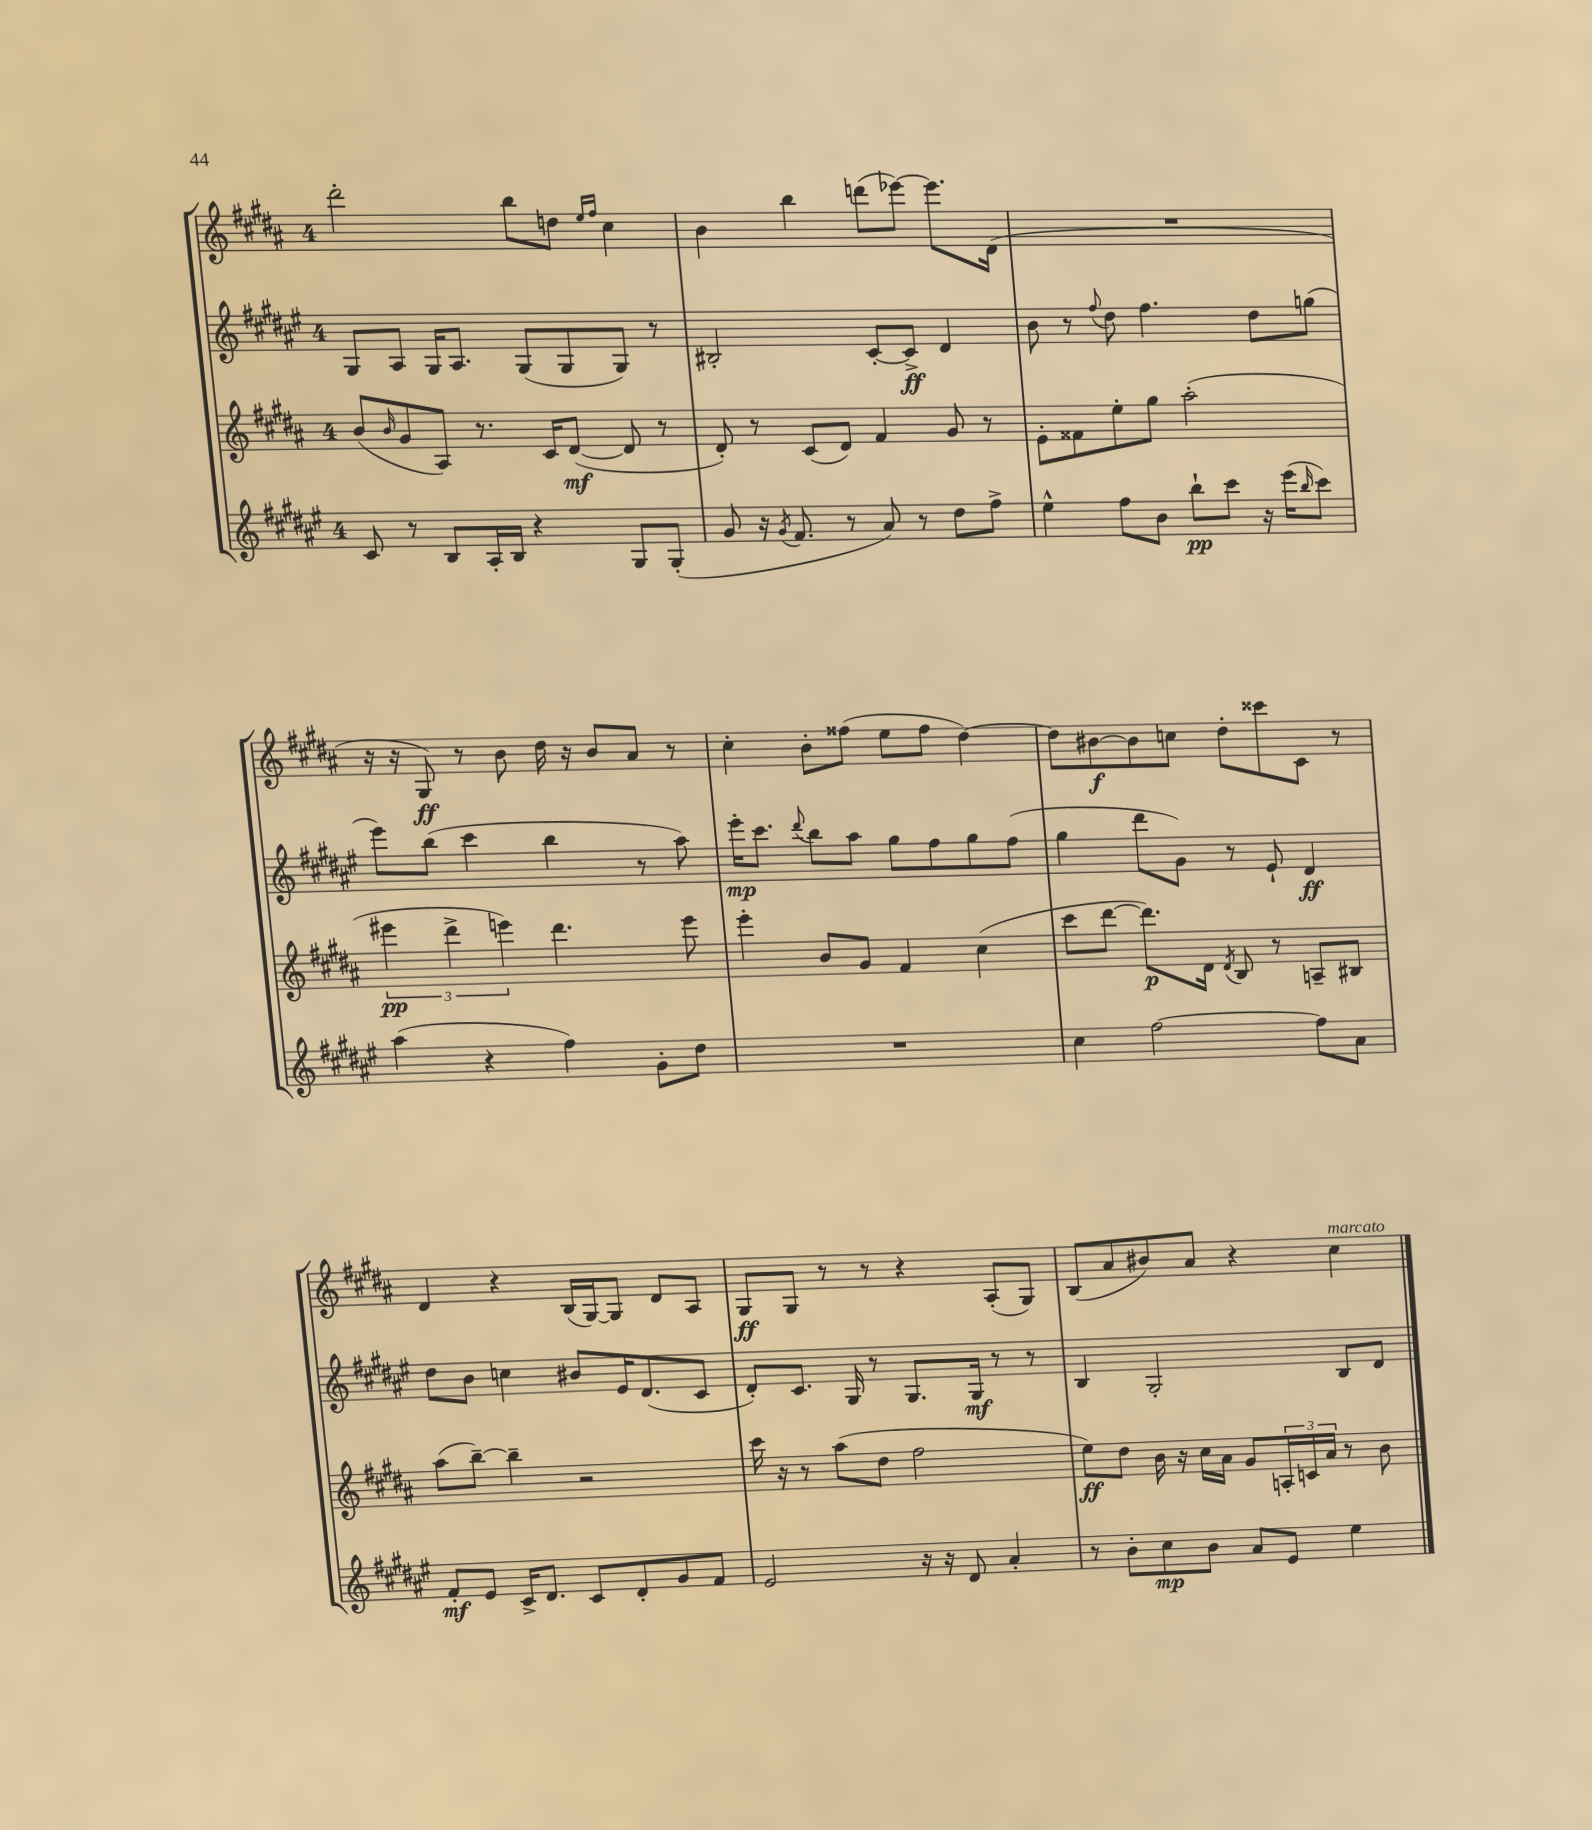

**kern	**kern	**kern	**kern
*staff4	*staff3	*staff2	*staff1
*clefG2	*clefG2	*clefG2	*clefG2
*k[f#c#g#d#a#e#]	*k[f#c#g#d#a#]	*k[f#c#g#d#a#e#]	*k[f#c#g#d#a#]
*M4/4	*M4/4	*M4/4	*M4/4
8c#	(8b	8G#	2ddd#'
.	16qqb	.	.
8r	8g#	8A#	.
8B	8A#)	16G#	.
.	.	8.A#	.
16A#'	8.r	.	.
16B	.	.	.
4r	.	(8G#	8bb
.	16c#	.	.
.	([8d#	8G#	8dd
.	.	.	16qqee
.	.	.	16qqff#
8G#	8d#]	8G#)	4cc#
(8G#'	8r	8r	.
=	=	=	=
8g#	8d#')	2B#'	4b
16r	8r	.	.
8qg#	.	.	.
8.f#	.	.	.
.	(8c#	.	4bb
8r	8d#)	.	.
8a#)	4f#	[8c#'	(8ddd
8r	.	8c#^]	[8eee-)
8dd#	8g#	4d#	8.eee-]
8ff#^	8r	.	.
.	.	.	(16d#
=	=	=	=
4ee#^^	8e'	8b	1r
.	8f##	8r	.
.	.	8qqff#	.
8ff#	8ee'	8dd#	.
8b	8gg#	4.ff#	.
8bb`	(2aa#'	.	.
8ccc#	.	.	.
16r	.	8dd#	.
(16eee#	.	.	.
16qqbb	.	.	.
8ccc#)	.	(8gg	.
=	=	=	=
(4aa#	6eee#	8eee#)	16r
.	.	.	16r
.	.	(8bb	8G#)
.	6ddd#^	.	.
4r	.	4ccc#	8r
.	6eee)	.	.
.	.	.	8b
4ff#)	4.ddd#	4bb	16dd#
.	.	.	16r
.	.	.	8b
8g#'	.	8r	8a#
8dd#	8eee	8aa#)	8r
=	=	=	=
1r	4eee'	16eee#'	4cc#'
.	.	8.ccc#	.
.	.	8qqddd#	.
.	8b	8bb	8b'
.	8g#	8aa#	(8ff##
.	4f#	8gg#	8ee
.	.	8ff#	8ff##
.	(4cc#	8gg#	[4dd#)
.	.	(8ff#	.
=	=	=	=
4cc#	8ccc#	4gg#	8dd#]
.	[8ddd#	.	[8b#
[2ff#	8.ddd#])	8ddd#	8b#]
.	.	8g#)	8cc
.	16d#	.	.
.	8qd#	.	.
.	8B	8r	8dd#'
.	8r	8e#`	8ccc##
8ff#]	8A~	4d#	8c#
8a#	8B#	.	8r
=	=	=	=
8f#'	(8aa#	8dd#	4d#
8e#	[8bb~)	8b	.
16c#^	4bb~]	4cc	4r
8.d#	.	.	.
8c#	2r	8b#	(16B
.	.	.	[16G#)
8d#'	.	16e#	8G#]
.	.	(8.d#	.
8g#	.	.	8d#
8f#	.	8c#	8A#
=	=	=	=
2e#	16ccc#	8d#')	8G#
.	16r	.	.
.	8r	8.c#	8G#
.	(8aa#	.	8r
.	.	16G#	.
.	8dd#	8r	8r
16r	2ff#	8.G#	4r
16r	.	.	.
8d#	.	.	.
.	.	16G#	.
4a#'	.	8r	(8A#'
.	.	8r	8G#)
=	=	=	=
8r	8ee)	4B	(8B
8b'	8dd#	.	8a#
8cc#	16b	2G#'	8b#)
.	16r	.	.
8b	16cc#	.	8a#
.	16a#	.	.
8a#	8g#	.	4r
8e#	24A'	.	.
.	24c	.	.
.	24a#	.	.
4ee#	8r	8B	4cc#
.	8b	8d#	.
==	==	==	==
*-	*-	*-	*-
